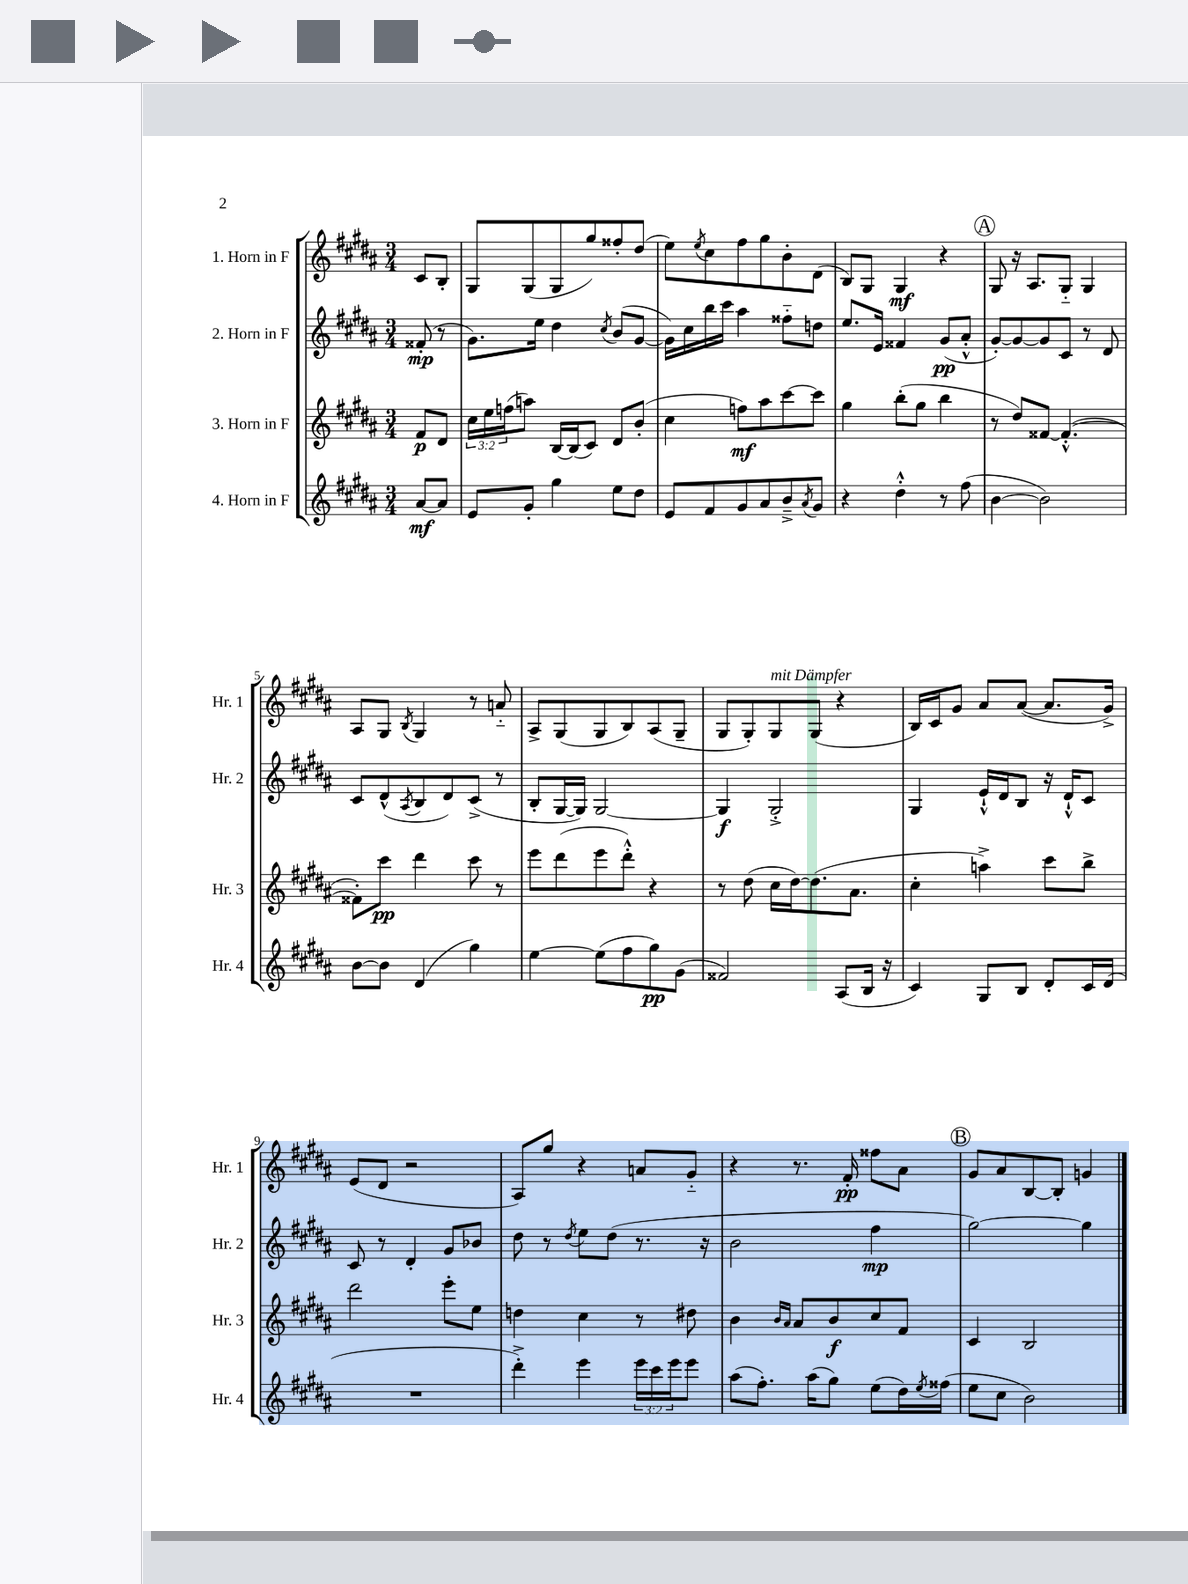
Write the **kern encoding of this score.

**kern	**dynam	**kern	**dynam	**kern	**dynam	**kern	**dynam
*part4	*part4	*part3	*part3	*part2	*part2	*part1	*part1
*staff4	*staff4	*staff3	*staff3	*staff2	*staff2	*staff1	*staff1
*I"4. Horn in F	*	*I"3. Horn in F	*	*I"2. Horn in F	*	*I"1. Horn in F	*
*I'Hr. 4	*	*I'Hr. 3	*	*I'Hr. 2	*	*I'Hr. 1	*
*clefG2	*	*clefG2	*	*clefG2	*	*clefG2	*
*k[f#c#g#d#a#]	*	*k[f#c#g#d#a#]	*	*k[f#c#g#d#a#]	*	*k[f#c#g#d#a#]	*
*M3/4	*	*M3/4	*	*M3/4	*	*M3/4	*
=	=	=	=	=	=	=	=
[8a#/L	mf	8f#/L	p	(8f##X'/	mp	8c#/L	.
8a#/J]	.	8d#/J	.	8r	.	8B'/J	.
=1	=1	=1	=1	=1	=1	=1	=1
8e/L	.	24cc#\LL	.	8.g#\L)	.	8G#/L	.
.	.	24ee\	.	.	.	.	.
.	.	(24ffn\J	.	.	.	.	.
8g#'/J	.	8aan\J)	.	.	.	(8G#/	.
.	.	.	.	16ee\Jk	.	.	.
4gg#\	.	[16B/LL	.	4dd#\	.	8G#/	.
.	.	(16B/J]	.	.	.	.	.
.	.	8c#/J)	.	.	.	8gg#/)	.
.	.	.	.	8qcc#/	.	.	.
8ee\L	.	8d#/L	.	(8b/L	.	8ff##X'/	.
8dd#\J	.	(8b'/J	.	[8g#/J	.	(8dd#/J	.
=2	=2	=2	=2	=2	=2	=2	=2
8e/L	.	4cc#\	.	16g#\LL])	.	8ee\L)	.
.	.	.	.	16cc#\	.	.	.
.	.	.	.	.	.	8qee/	.
8f#/	.	.	.	16bb\	.	8cc#\	.
.	.	.	.	16ccc#\JJ	.	.	.
8g#/	.	8ffn\L)	mf	4aa#\	.	8ff#\	.
8a#/	.	8aa#\	.	.	.	8gg#\	.
8b~^/	.	[8ccc#\	.	8ff##X\L	.	8b'\	.
8qa#/	.	.	.	.	.	.	.
8g#/J	.	8ccc#\J]	.	8ddn\J	.	(8d#\J	.
=3	=3	=3	=3	=3	=3	=3	=3
4r	.	4gg#\	.	8.ee/L	.	8B/L)	.
.	.	.	.	.	.	8G#/J	.
.	.	.	.	16e/Jk	.	.	.
4dd#'^^\	.	(8bb'\L	.	4f##X/	.	4G#/	mf
.	.	8gg#\J	.	.	.	.	.
8r	.	4bb\	.	(8g#/L	pp	4r	.
(8ff#\	.	.	.	8a#'^^/J	.	.	.
!!LO:REH:place=s1:t=A
=4	=4	=4	=4	=4	=4	=4	=4
[4b\	.	8r	.	[8g#'/L)	.	8G#/	.
.	.	8dd#/L)	.	8g#/_	.	16r	.
.	.	.	.	.	.	8.A#/L	.
2b\])	.	[8f##X/J	.	8g#/]	.	.	.
.	.	(4.f##'^^/_	.	8c#/J	.	8G#/J	.
.	.	.	.	8r	.	4G#/	.
.	.	.	.	8d#/	.	.	.
!!LO:LB:g=z
=5	=5	=5	=5	=5	=5	=5	=5
[8b\L	.	8f##X'\L])	.	8c#/L	.	8A#/L	.
8b\J]	.	8ccc#\J	pp	(8d#^^/	.	8G#/J	.
.	.	.	.	8qA#/	.	8qB/	.
(4d#/	.	4ddd#\	.	8B/	.	4G#/	.
.	.	.	.	8d#/)	.	.	.
4gg#\)	.	8ccc#\	.	(8c#^/J	.	8r	.
.	.	8r	.	8r	.	8an/	.
=6	=6	=6	=6	=6	=6	=6	=6
[4ee\	.	8eee\L	.	8B'/L	.	8A#^/L	.
.	.	(8ddd#\	.	[16G#/L	.	(8G#/	.
.	.	.	.	16G#/JJ])	.	.	.
(8ee\L]	.	8eee\	.	[2G#/	.	8G#/	.
8ff#\	.	8ddd#'^^\J)	.	.	.	8B/)	.
8gg#\)	pp	4r	.	.	.	(8A#/	.
(8g#\J	.	.	.	.	.	8G#~/J	.
=7	=7	=7	=7	=7	=7	=7	=7
2f##X/)	.	8r	.	4G#/]	f	8G#/L	.
.	.	(8dd#\	.	.	.	8G#'/)	.
!	!	!	!	!	!	!LO:TX:a:i:t=mit Dämpfer	!
.	.	16cc#\LL	.	2G#'^/	.	8G#/	.
.	.	[16dd#\J)	.	.	.	.	.
.	.	(8.dd#\]	.	.	.	(8G#/J	.
(8A#/L	.	.	.	.	.	4r	.
.	.	8.a#\J	.	.	.	.	.
16B/Jk	.	.	.	.	.	.	.
16r	.	.	.	.	.	.	.
=8	=8	=8	=8	=8	=8	=8	=8
4c#/)	.	4cc#'\	.	4G#/	.	16B/LL)	.
.	.	.	.	.	.	16c#/J	.
.	.	.	.	.	.	8g#/J	.
8G#/L	.	4aan^\)	.	16e`^^/LL	.	8a#/L	.
.	.	.	.	16d#/J	.	.	.
8B/J	.	.	.	8B/J	.	([8a#/J	.
8d#'/L	.	8ccc#\L	.	16r	.	8.a#/L]	.
.	.	.	.	16d#`^^/KL	.	.	.
16c#/L	.	8bb^\J	.	8c#/J	.	.	.
(16d#/JJ	.	.	.	.	.	16g#^/Jk)	.
!!LO:LB:g=z
=9	=9	=9	=9	=9	=9	=9	=9
2.r	.	2ddd#\	.	8c#/	.	(8e/L	.
.	.	.	.	8r	.	8d#/J	.
.	.	.	.	4d#'/	.	2r	.
.	.	8eee'\L	.	8g#/L	.	.	.
.	.	8ee\J	.	8b-X/J	.	.	.
=10	=10	=10	=10	=10	=10	=10	=10
4ddd#'^\)	.	4ddn\	.	8dd#\	.	8A#/L)	.
.	.	.	.	8r	.	8gg#/J	.
.	.	.	.	8qdd#/	.	.	.
4eee\	.	4cc#\	.	8ee\L	.	4r	.
.	.	.	.	(8dd#\J	.	.	.
24eee\LL	.	8r	.	8.r	.	8an/L	.
24ccc#\	.	.	.	.	.	.	.
24eee\J	.	.	.	.	.	.	.
8eee\J	.	8dd#X\	.	.	.	8g#/J	.
.	.	.	.	16r	.	.	.
=11	=11	=11	=11	=11	=11	=11	=11
(8aa#\L	.	4b\	.	2b\	.	4r	.
8.ff#'\J)	.	.	.	.	.	.	.
.	.	16qqb/LL	.	.	.	.	.
.	.	16qqa#/JJ	.	.	.	.	.
.	.	8a#/L	.	.	.	8.r	.
(16aa#\KL	.	.	.	.	.	.	.
8gg#\J)	.	8b/	f	.	.	.	.
.	.	.	.	.	.	16f#'/	pp
(8ee\L	.	8cc#/	.	4ff#\	mp	8ff##X\L	.
16dd#\L)	.	8f#/J	.	.	.	8a#\J	.
8qee/	.	.	.	.	.	.	.
(16ff##X\JJ	.	.	.	.	.	.	.
!!LO:REH:place=s1:t=B
=12	=12	=12	=12	=12	=12	=12	=12
8ee\L	.	4c#/	.	[2gg#\)	.	8g#/L	.
8cc#\J	.	.	.	.	.	8a#/	.
2b\)	.	2B/	.	.	.	[8B/	.
.	.	.	.	.	.	8B'/J]	.
.	.	.	.	4gg#\]	.	4gn/	.
==	==	==	==	==	==	==	==
*-	*-	*-	*-	*-	*-	*-	*-
